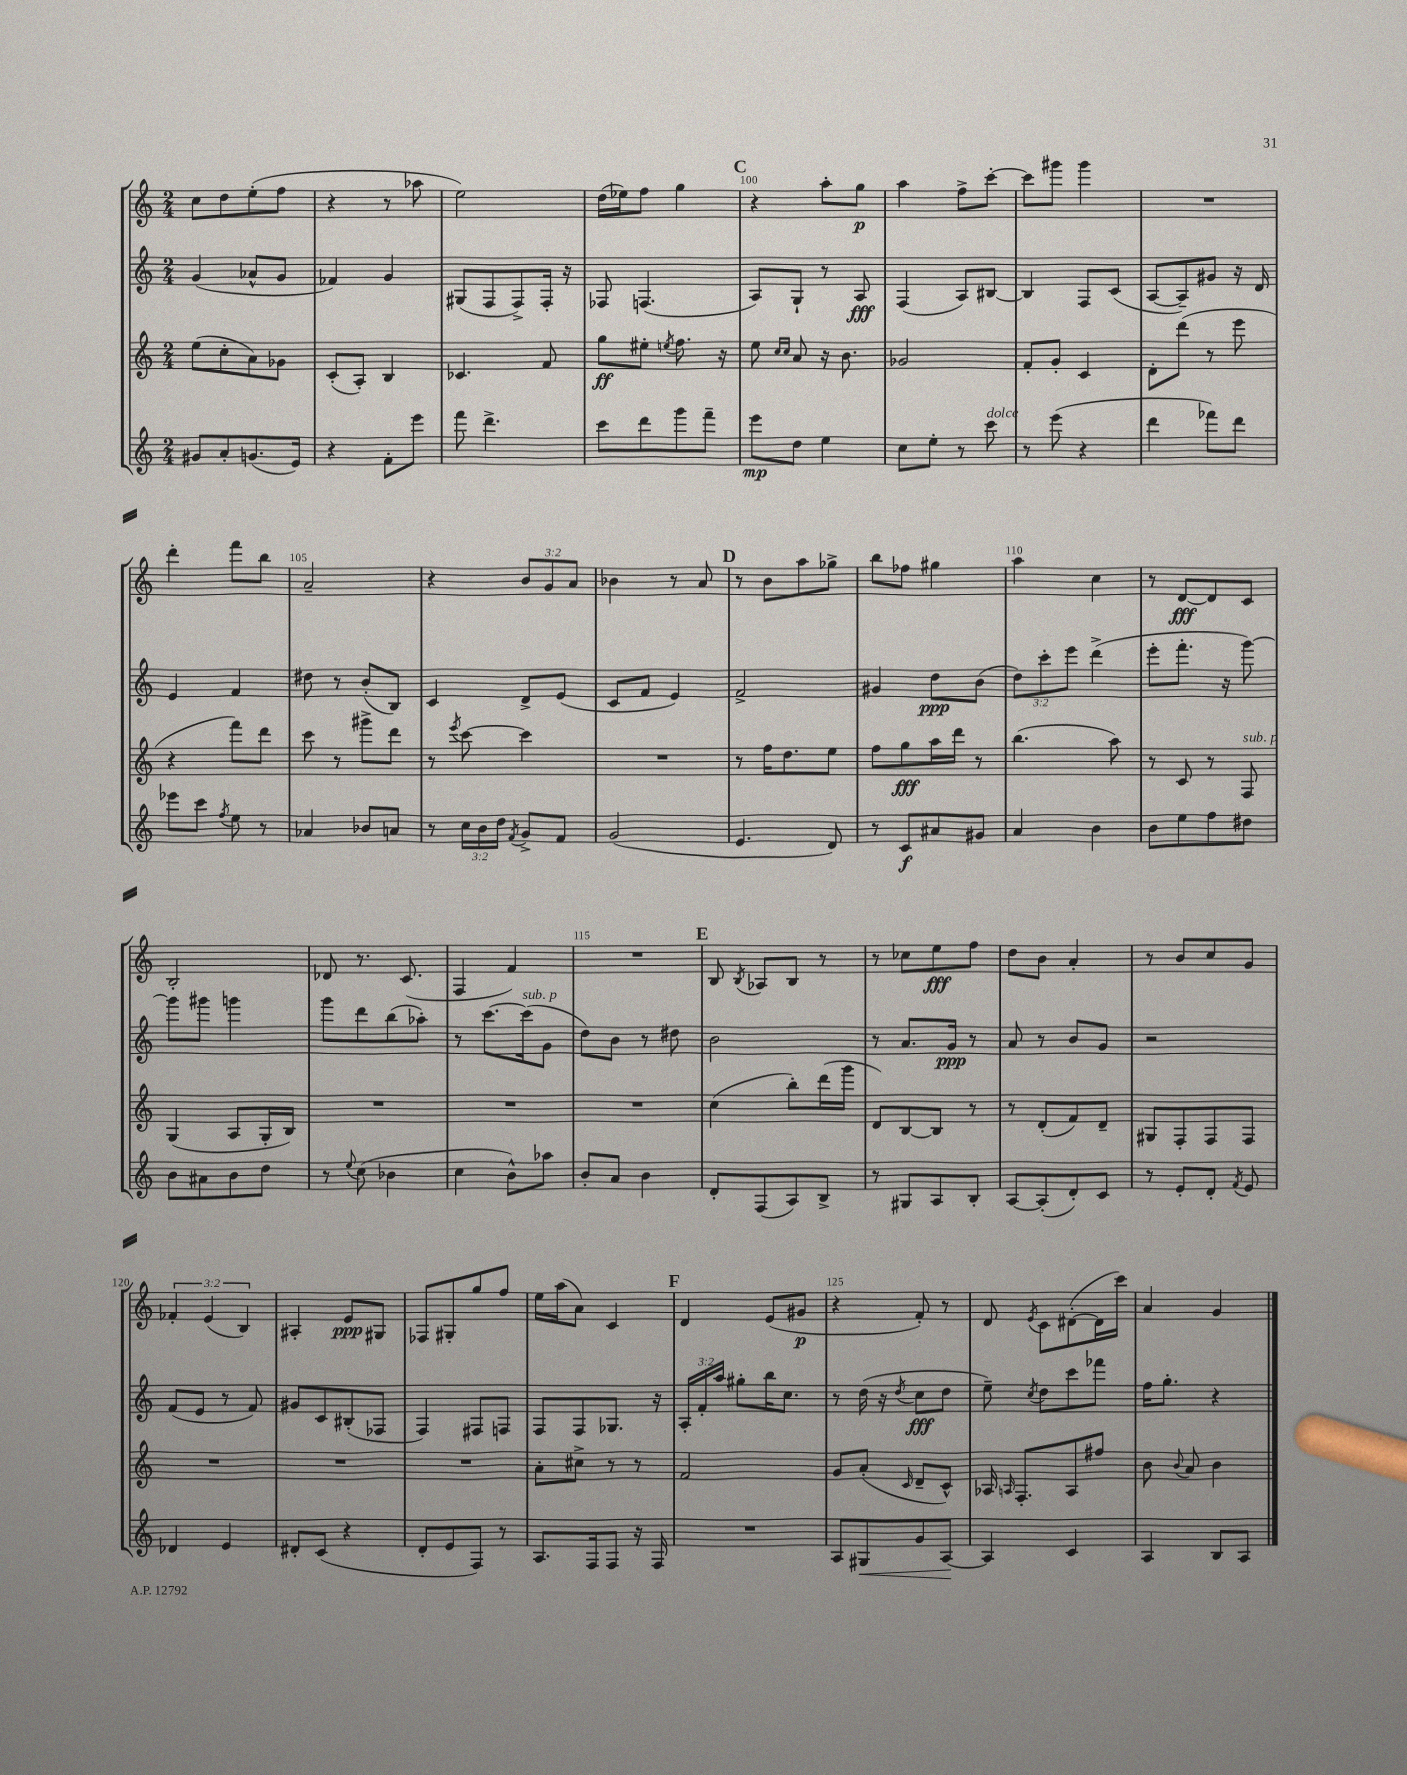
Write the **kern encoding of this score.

**kern	**dynam	**kern	**dynam	**kern	**dynam	**kern	**dynam
*part4	*part4	*part3	*part3	*part2	*part2	*part1	*part1
*staff4	*staff4	*staff3	*staff3	*staff2	*staff2	*staff1	*staff1
*clefG2	*	*clefG2	*	*clefG2	*	*clefG2	*
*k[]	*	*k[]	*	*k[]	*	*k[]	*
*M2/4	*	*M2/4	*	*M2/4	*	*M2/4	*
=96	=96	=96	=96	=96	=96	=96	=96
8g#X/L	.	(8ee\L	.	(4g/	.	8cc\L	.
8a'/	.	8cc'\	.	.	.	8dd\	.
(8.gn/	.	8a\)	.	8a-X^^/L	.	(8ee'\	.
.	.	8g-X\J	.	8g/J	.	8ff\J	.
16e/Jk)	.	.	.	.	.	.	.
=97	=97	=97	=97	=97	=97	=97	=97
4r	.	(8c'/L	.	4f-X/)	.	4r	.
.	.	8A'/J)	.	.	.	.	.
8f'\L	.	4B/	.	4g/	.	8r	.
8eee\J	.	.	.	.	.	8aa-X\	.
=98	=98	=98	=98	=98	=98	=98	=98
8fff\	.	4.c-X/	.	(8G#X/L	.	2ee\)	.
4.ddd^\	.	.	.	8F/	.	.	.
.	.	.	.	8F^/)	.	.	.
.	.	8f/	.	16F'/Jk	.	.	.
.	.	.	.	16r	.	.	.
=99	=99	=99	=99	=99	=99	=99	=99
8ccc\L	.	8gg\L	ff	8F-X/	.	(16dd\LL	.
.	.	.	.	.	.	16ee-X\J)	.
8ddd\	.	8ee#X'\J	.	(4.Fn/	.	8ff\J	.
.	.	8qeen/	.	.	.	.	.
8ggg\	.	8.ff\	.	.	.	4gg\	.
8fff~\J	.	.	.	.	.	.	.
.	.	16r	.	.	.	.	.
!!LO:REH:place=s1:t=C
=100	=100	=100	=100	=100	=100	=100	=100
8eee\L	mp	8ee\	.	8A/L)	.	4r	.
.	.	16qqcc/LL	.	.	.	.	.
.	.	16qqcc/JJ	.	.	.	.	.
8dd\J	.	8a/	.	8G`/J	.	.	.
4ee\	.	16r	.	8r	.	8aa'\L	.
.	.	8.b\	.	.	.	.	.
.	.	.	.	8A/	fff	8gg\J	p
=101	=101	=101	=101	=101	=101	=101	=101
8cc\L	.	2g-X/	.	(4F/	.	4aa\	.
8ee'\J	.	.	.	.	.	.	.
8r	.	.	.	8A/L)	.	8ff^\L	.
!LO:TX:a:i:t=dolce	!	!	!	!	!	!	!
8ccc\	.	.	.	[8B#X/J	.	[8ccc'\J	.
=102	=102	=102	=102	=102	=102	=102	=102
8r	.	8f'/L	.	4B#/]	.	8ccc\L]	.
(8eee\	.	8g'/J	.	.	.	8ggg#X\J	.
4r	.	4c/	.	8F/L	.	4ggg#\	.
.	.	.	.	(8c/J	.	.	.
=103	=103	=103	=103	=103	=103	=103	=103
4ddd\	.	8d'\L	.	[8A/L	.	2r	.
.	.	(8ddd\J	.	8A~/])	.	.	.
8fff-X\L)	.	8r	.	8g#X/J	.	.	.
8ddd\J	.	8eee\	.	16r	.	.	.
.	.	.	.	16d/	.	.	.
!!LO:LB:g=z
=104	=104	=104	=104	=104	=104	=104	=104
8eee-X\L	.	4r	.	4e/	.	4ddd'\	.
8ccc\J	.	.	.	.	.	.	.
8qff/	.	.	.	.	.	.	.
8ee\	.	8fff\L)	.	4f/	.	8fff\L	.
8r	.	8ddd\J	.	.	.	8bb\J	.
=105	=105	=105	=105	=105	=105	=105	=105
4a-X/	.	8ccc\	.	8dd#X\	.	2a~/	.
.	.	8r	.	8r	.	.	.
8b-X/L	.	8ggg#X^\L	.	(8b'/L	.	.	.
8an/J	.	8ddd\J	.	8B/J)	.	.	.
=106	=106	=106	=106	=106	=106	=106	=106
8r	.	8r	.	4c/	.	4r	.
.	.	8qeee/	.	.	.	.	.
24cc\LL	.	[8ccc\	.	.	.	.	.
24b\	.	.	.	.	.	.	.
24dd\JJ	.	.	.	.	.	.	.
8qf/	.	.	.	.	.	.	.
8g^/L	.	4ccc\]	.	8d^/L	.	12b/L	.
.	.	.	.	.	.	12g/	.
8f/J	.	.	.	(8e/J	.	.	.
.	.	.	.	.	.	12a/J	.
=107	=107	=107	=107	=107	=107	=107	=107
(2g/	.	2r	.	8c/L	.	4b-X\	.
.	.	.	.	8f/J	.	.	.
.	.	.	.	4e/)	.	8r	.
.	.	.	.	.	.	8a/	.
!!LO:REH:place=s1:t=D
=108	=108	=108	=108	=108	=108	=108	=108
4.e/	.	8r	.	2f^/	.	8r	.
.	.	16ff\KL	.	.	.	8b\L	.
.	.	8.dd\	.	.	.	.	.
.	.	.	.	.	.	8aa\	.
8d/)	.	8ee\J	.	.	.	8gg-X^\J	.
=109	=109	=109	=109	=109	=109	=109	=109
8r	.	8ff\L	.	4g#X/	.	8bb\L	.
8c/L	f	8gg\	fff	.	.	8ff-X\J	.
8a#X/	.	16aa\L	.	8dd\L	ppp	4gg#X\	.
.	.	16ddd\JJ	.	.	.	.	.
8g#X/J	.	8r	.	(8b\J	.	.	.
=110	=110	=110	=110	=110	=110	=110	=110
4a/	.	(4.bb\	.	12dd\L)	.	4aa\	.
.	.	.	.	12ccc'\	.	.	.
.	.	.	.	12eee\J	.	.	.
4b\	.	.	.	(4ddd^\	.	4cc\	.
.	.	8aa\)	.	.	.	.	.
=111	=111	=111	=111	=111	=111	=111	=111
8b\L	.	8r	.	8eee'\L	.	8r	.
8ee\	.	8c/	.	8.fff'\J	.	[8d/L	fff
8ff\	.	8r	.	.	.	8d/]	.
.	.	.	.	16r	.	.	.
!	!	!LO:TX:a:i:t=sub. p	!	!	!	!	!
8dd#X\J	.	8F/	.	[8ggg\)	.	8c/J	.
!!LO:LB:g=z
=112	=112	=112	=112	=112	=112	=112	=112
8b\L	.	(4G/	.	8ggg\L]	.	2B'/	.
8a#X\	.	.	.	8ggg#X\J	.	.	.
8b\	.	8A/L	.	4gggn\	.	.	.
8dd\J	.	16G'/L	.	.	.	.	.
.	.	16B/JJ)	.	.	.	.	.
=113	=113	=113	=113	=113	=113	=113	=113
8r	.	2r	.	8ggg\L	.	8d-X/	.
8qqee/	.	.	.	.	.	.	.
(8cc\	.	.	.	8ddd\	.	8.r	.
4b-X\	.	.	.	(8bb\	.	.	.
.	.	.	.	.	.	(8.c/	.
.	.	.	.	8aa-X'\J)	.	.	.
=114	=114	=114	=114	=114	=114	=114	=114
4cc\	.	2r	.	8r	.	4F/	.
.	.	.	.	[8.ccc\L	.	.	.
8b^^\L)	.	.	.	.	.	4f/)	.
!	!	!	!	!LO:TX:a:i:t=sub. p	!	!	!
.	.	.	.	(16ccc\k]	.	.	.
8aa-X\J	.	.	.	8g\J	.	.	.
=115	=115	=115	=115	=115	=115	=115	=115
8b'/L	.	2r	.	8dd\L)	.	2r	.
8a/J	.	.	.	8b\J	.	.	.
4b\	.	.	.	8r	.	.	.
.	.	.	.	8dd#X\	.	.	.
!!LO:REH:place=s1:t=E
=116	=116	=116	=116	=116	=116	=116	=116
8d'/L	.	(4cc\	.	2b\	.	8B/	.
.	.	.	.	.	.	8qB/	.
(8F/	.	.	.	.	.	8A-X/L	.
8A/)	.	8bb'\L)	.	.	.	8B/J	.
8B^/J	.	(16ddd\L	.	.	.	8r	.
.	.	16ggg\JJ	.	.	.	.	.
=117	=117	=117	=117	=117	=117	=117	=117
8r	.	8d/L)	.	8r	.	8r	.
8G#X/L	.	[8B/	.	8.a/L	.	8cc-X\L	.
8A/	.	8B/J]	.	.	.	8ee\	fff
.	.	.	.	16g/Jk	ppp	.	.
8B'/J	.	8r	.	8r	.	8ff\J	.
=118	=118	=118	=118	=118	=118	=118	=118
[8A/L	.	8r	.	8a/	.	8dd\L	.
(8A'/]	.	(8d'/L	.	8r	.	8b\J	.
8d'/)	.	8f/)	.	8b/L	.	4a'/	.
8c/J	.	8d~/J	.	8g/J	.	.	.
=119	=119	=119	=119	=119	=119	=119	=119
8r	.	8G#X/L	.	2r	.	8r	.
8e'/L	.	8F'/	.	.	.	8b/L	.
8d'/J	.	8F/	.	.	.	8cc/	.
8qf/	.	.	.	.	.	.	.
8e/	.	8F/J	.	.	.	8g/J	.
!!LO:LB:g=z
=120	=120	=120	=120	=120	=120	=120	=120
4d-X/	.	2r	.	(8f/L	.	6f-X'/	.
.	.	.	.	8e/J	.	.	.
.	.	.	.	.	.	(6e/	.
4e/	.	.	.	8r	.	.	.
.	.	.	.	.	.	6B/)	.
.	.	.	.	8f/)	.	.	.
=121	=121	=121	=121	=121	=121	=121	=121
8d#X'/L	.	2r	.	8g#X/L	.	4A#X'/	.
(8c/J	.	.	.	8c/	.	.	.
4r	.	.	.	(8B#X'/	.	8e/L	ppp
.	.	.	.	8F-X/J	.	8G#X/J	.
=122	=122	=122	=122	=122	=122	=122	=122
8d'/L	.	2r	.	4F/)	.	8F-X/L	.
8e/	.	.	.	.	.	8G#X'/	.
8F/J)	.	.	.	8F#X/L	.	8gg/	.
8r	.	.	.	8Fn/J	.	8ff/J	.
=123	=123	=123	=123	=123	=123	=123	=123
8.A/L	.	8a'\L	.	8F/L	.	16ee\LL	.
.	.	.	.	.	.	(16aa\J	.
.	.	8cc#X^\J	.	8F/	.	8a\J)	.
16F/k	.	.	.	.	.	.	.
8F/J	.	8r	.	8.G-X/J	.	4c/	.
16r	.	8r	.	.	.	.	.
16F/	.	.	.	16r	.	.	.
!!LO:REH:place=s1:t=F
=124	=124	=124	=124	=124	=124	=124	=124
2r	.	2f/	.	24A'/LL	.	4d/	.
.	.	.	.	24f'/	.	.	.
.	.	.	.	24aa/JJ	.	.	.
.	.	.	.	8gg#X'\L	.	.	.
.	.	.	.	16bb\K	.	(8e/L	.
.	.	.	.	8.cc\J	.	.	.
.	.	.	.	.	.	8g#X/J	p
=125	=125	=125	=125	=125	=125	=125	=125
8A/L	.	8g/L	.	8r	.	4r	.
!	!LO:HP:b	!	!	!	!	!	!
8G#X/	<	(8a'/J	.	(16dd\	.	.	.
.	.	.	.	16r	.	.	.
.	.	16qqc/	.	8qdd/	.	.	.
8g/	.	8d~/L	.	8cc\L	fff	8f'/)	.
[8A/J	.	8c^^/J)	.	8dd\J	.	8r	.
.	[	.	.	.	.	.	.
=126	=126	=126	=126	=126	=126	=126	=126
4A/]	.	16A-X/	.	8ee~\)	.	8d/	.
.	.	16qqAn/	.	.	.	.	.
.	.	8.F'/L	.	.	.	.	.
.	.	.	.	8qcc/	.	8qe/	.
.	.	.	.	8dd\L	.	8c\L	.
4c/	.	8A/	.	8ccc\	.	([8d#X'\	.
.	.	8ff#X/J	.	8fff-X\J	.	16d#\L]	.
.	.	.	.	.	.	16ccc\JJ)	.
=127	=127	=127	=127	=127	=127	=127	=127
4A/	.	8b\	.	16ff\KL	.	4a/	.
.	.	.	.	8.gg'\J	.	.	.
.	.	8qqb/	.	.	.	.	.
.	.	8a/	.	.	.	.	.
8B/L	.	4b\	.	4r	.	4g/	.
8A/J	.	.	.	.	.	.	.
==	==	==	==	==	==	==	==
*-	*-	*-	*-	*-	*-	*-	*-
